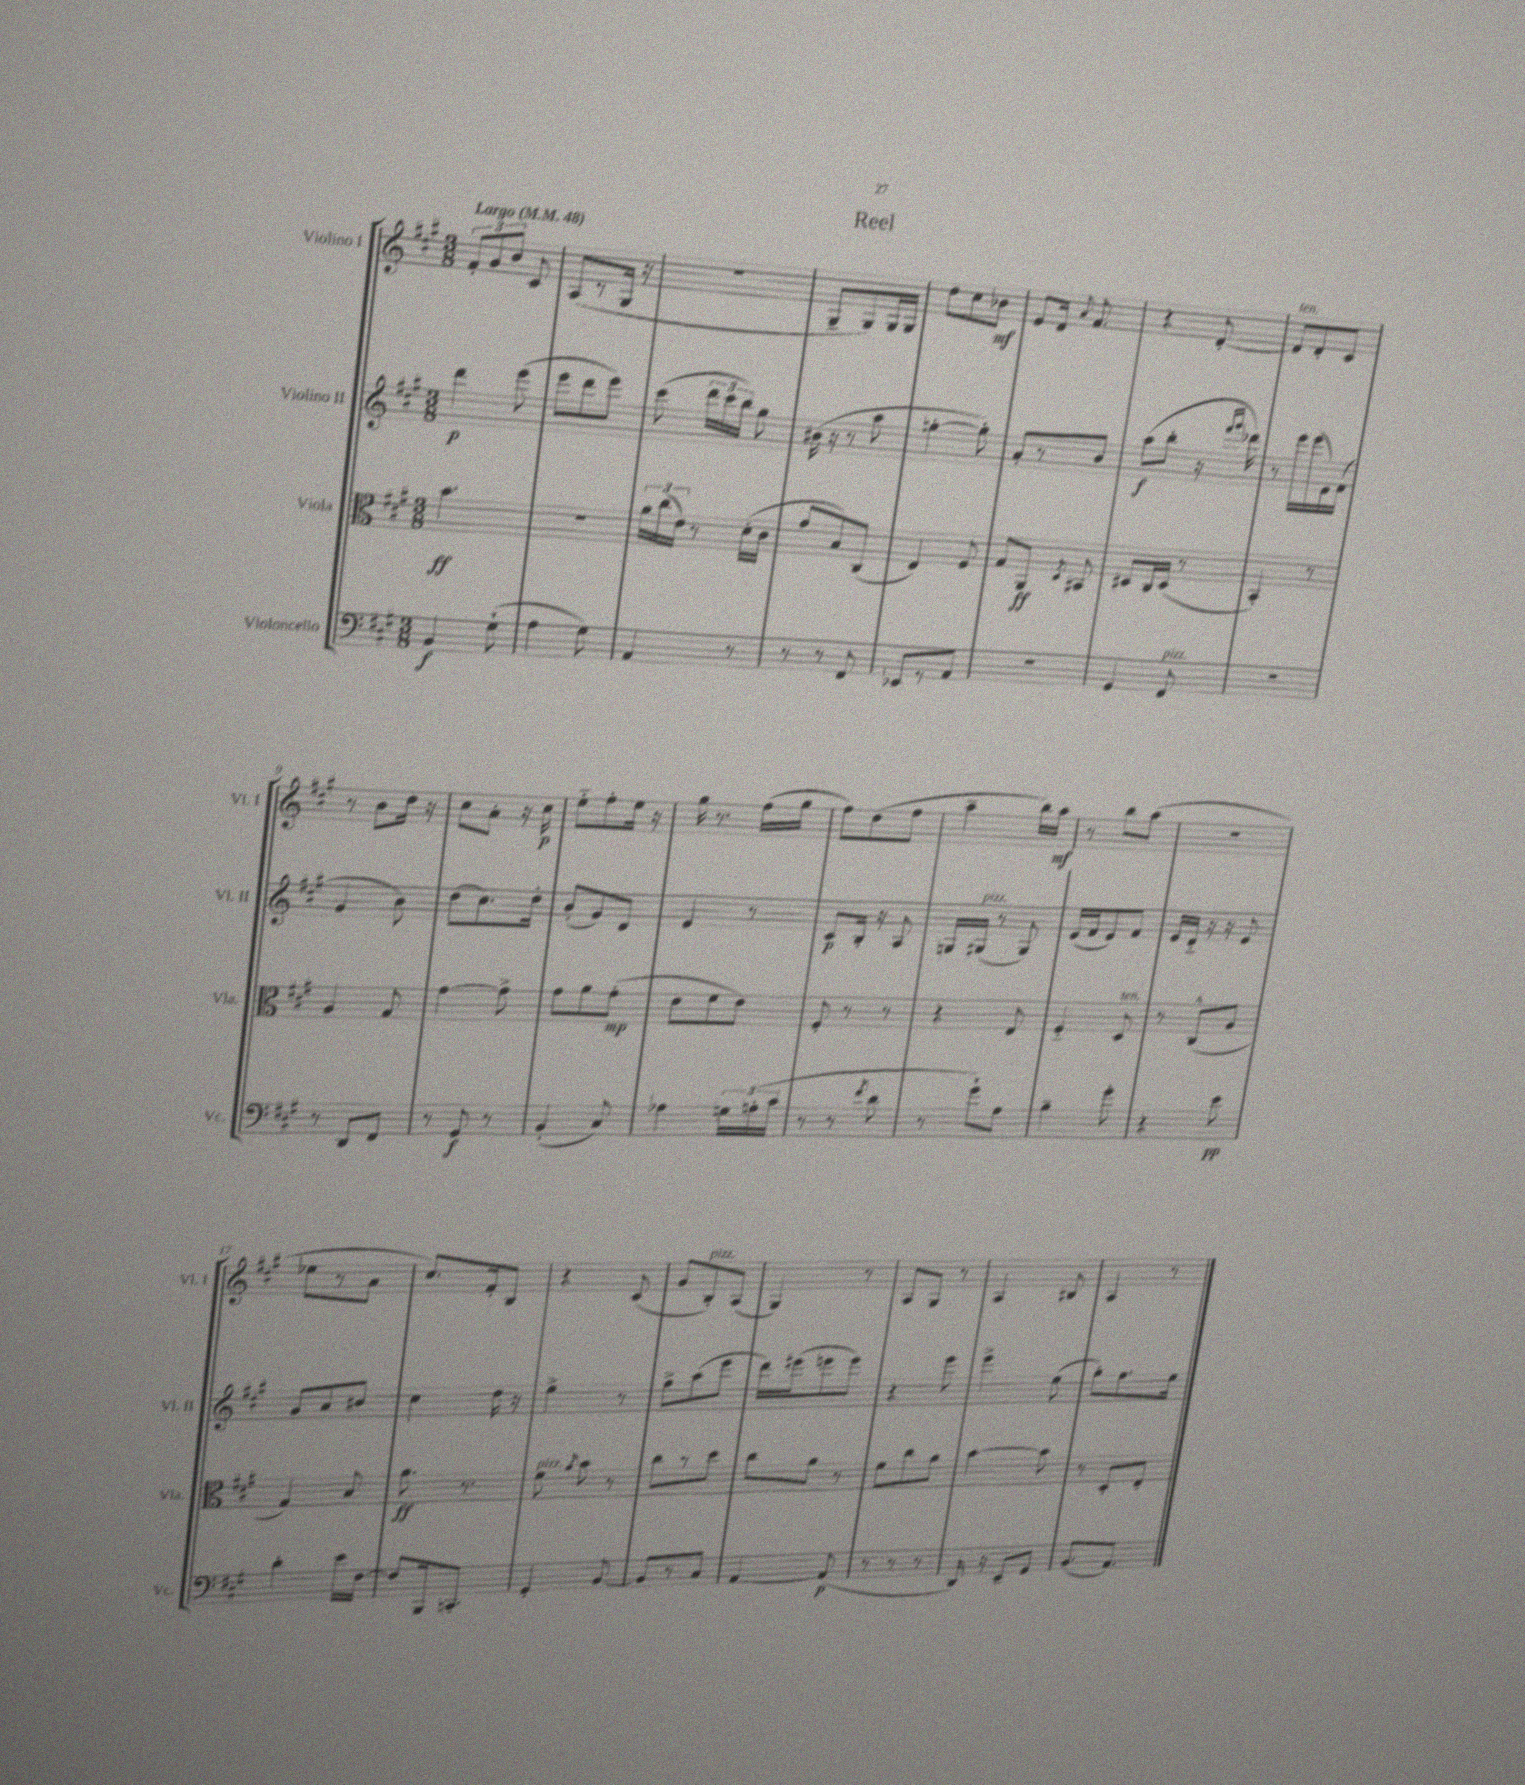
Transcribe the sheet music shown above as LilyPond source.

\header { title = "Reel" }
<<
\new StaffGroup <<
\new Staff = "s0" \with { instrumentName = "Violino I" shortInstrumentName = "Vl. I" } {
    \clef treble \key a \major \numericTimeSignature \time 3/8 \tempo "Largo" 4 = 48
    \autoBeamOff \tuplet 3/2 { fis'8[-. gis'8 b'8] } cis'8 |
    a8[( r8 gis16] r16 |
    R4. |
    gis8[-- gis8) gis16 gis16] |
    d''8[ cis''8 bes'8]\mf |
    e'8[ d'16] \appoggiatura { a'8 } fis'8. |
    r4 d'8~-. |
    d'8[^\markup { \italic "ten." } d'8-. cis'8] |
    r8 b'8[ d''16] r16 |
    cis''8[ a'8]-. r16 cis''16\p |
    e''8[-_ fis''8-. e''16] r16 |
    gis''16 r8. fis''16[( gis''16] |
    fis''8[) d''8( fis''8] |
    a''4-- b''16[) a''16]\mf |
    r8 b''8[ a''8]( |
    R4. |
    ees''8[ r8 a'8] |
    cis''8.[) fis'16-. b8] |
    r4 cis'8( |
    gis'8[ b8-.^\markup { \italic "pizz." }) a8]( |
    gis4) r8 |
    a8[ gis8] r8 |
    a4 bis8 |
    a4 r8 \bar "|." |
}
\new Staff = "s1" \with { instrumentName = "Violino II" shortInstrumentName = "Vl. II" } {
    \clef treble \key a \major \numericTimeSignature \time 3/8
    \autoBeamOff d'''4\p e'''8( |
    e'''8[ d'''8 e'''8]) |
    cis'''8( \tuplet 3/2 { d'''16[ cis'''16 b''16]) } gis''8 |
    bis'16( r16 r8 a''8 |
    g''4~-. g''8-.) |
    a'8[-. r8 b'8] |
    a''8[\f( b''8]-. r16 \grace { fis'''16[ gis'''16] } des'''16) |
    r8 e'''16[ e'''16( e'16) fis'16]( |
    gis'4 b'8) |
    d''8[( cis''8.) d''16]-. |
    b'8[-.( gis'8) d'8] |
    e'4 r8 |
    cis'8[\p b16]-. r16 a8 |
    g16[ gis16]^\markup { \italic "pizz." }( r8 gis8) |
    e'16[( fis'16 e'8) fis'8] |
    e'16[ d'16]-_ r16 r16 e'8 |
    gis'8[ a'8 bis'8] |
    cis''4 d''16 r16 |
    e''4-> r8 |
    fis''8[-> a''8( e'''8] |
    d'''16[) eis'''16( e'''8 e'''8]) |
    r4 e'''8 |
    e'''4-> e''8( |
    gis''8[-.) fis''8. e''16] \bar "|." |
}
\new Staff = "s2" \with { instrumentName = "Viola" shortInstrumentName = "Vla." } {
    \clef alto \key a \major \numericTimeSignature \time 3/8
    \autoBeamOff b'4.\ff |
    R4. |
    \tuplet 3/2 { a'16[ cis''16( e'16]) } r8 d'16[-.( cis'16] |
    gis'8[ b8) cis8]( |
    e4) fis8 |
    gis8[ a,8]\ff \acciaccatura { d8 } bis,8 |
    dis8[ cis16 dis16]( r8 |
    b,4-.) r8 |
    a4 gis8 |
    gis'4~ gis'8-> |
    gis'8[ a'8 gis'8]-.\mp( |
    e'8[ fis'8 e'8]) |
    fis8-. r8 r8 |
    r4 e8 |
    fis4-_ d8^\markup { \italic "ten." } |
    r8 cis8[-^( a8] |
    gis4) b8 |
    a'8.\ff r8. |
    fis'8^\markup { \italic "pizz." } \acciaccatura { a'8 } b'8 r8 |
    cis''8[ r8 d''8] |
    cis''8[ a'8] r8 |
    fis'8[ cis''8 a'8] |
    b'4~ b'8 |
    r8 d8[-. e8]-. \bar "|." |
}
\new Staff = "s3" \with { instrumentName = "Violoncello" shortInstrumentName = "Vc." } {
    \clef bass \key a \major \numericTimeSignature \time 3/8
    \autoBeamOff b,4\f gis8-!( |
    a4 gis8) |
    a,4 r8 |
    r8 r8 fis,8 |
    ees,8[ r8 a,8] |
    R4. |
    gis,4 fis,8^\markup { \italic "pizz." } |
    R4. |
    r8 d,8[ fis,8] |
    r8 gis,8\f r8 |
    b,4-.( cis8) |
    aes4 \tuplet 3/2 { g16[ a16-.( cis'16] } |
    r8 r8 \acciaccatura { fis'8 } d'8 |
    r8 gis'8[-!) a8] |
    b4-- gis'8-. |
    r4 e'8\pp |
    d'4-. e'16[ fis16]~ |
    fis8[ b,,16 c,8.]-. |
    gis,4-. b,8~ |
    b,8[ r8 cis8] |
    a,4~ a,8\p( |
    r8 r8 r8 |
    d,16) r16 e,8[-- gis,8] |
    b,8.[( a,8.]) \bar "|." |
}
>>
>>
